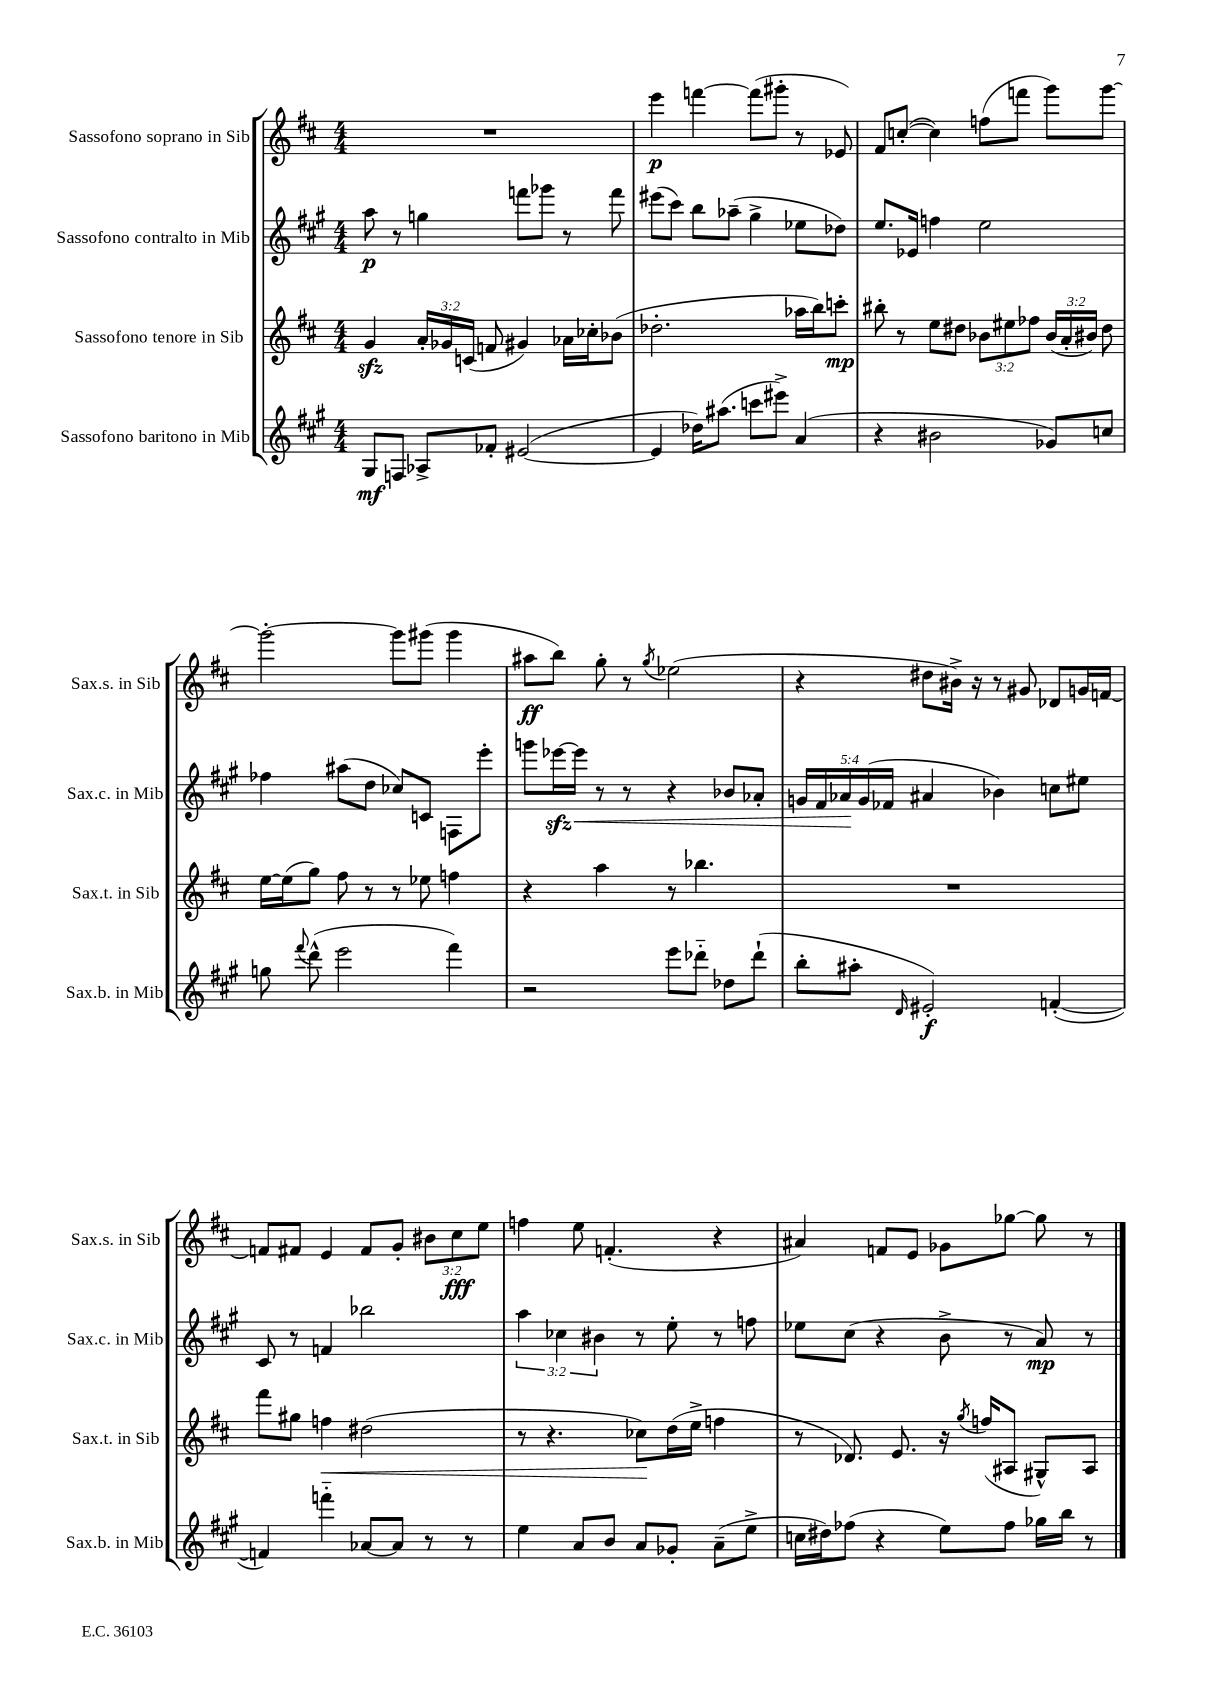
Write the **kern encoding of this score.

**kern	**kern	**kern	**kern
*staff4	*staff3	*staff2	*staff1
*clefG2	*clefG2	*clefG2	*clefG2
*k[f#c#g#]	*k[f#c#]	*k[f#c#g#]	*k[f#c#]
*M4/4	*M4/4	*M4/4	*M4/4
8G#/L	4g/	8aa\	1r
8F/J	.	8r	.
8A-^/L	24a'/LL	4gg\	.
.	24g-/	.	.
.	(24c/JJ	.	.
8f-'/J	8f/	.	.
([2e#/	4g#/)	8fff\L	.
.	.	8ggg-\J	.
.	16a-\LL	8r	.
.	16cc-'\J	.	.
.	(8b-\J	8fff\	.
=	=	=	=
4e#/]	2.dd-'\	(8eee#\L	4eee\
.	.	8ccc#\J)	.
16dd-\LK)	.	8bb\L	[4fff\
(8.aa#\J	.	.	.
.	.	(8aa-~\J	.
8ccc\L	.	4gg#^\	(8fff\]L
8eee#^\J)	.	.	8ggg#'\J
(4a/	16aa-\LL	8ee-\L	8r
.	16bb\J)	.	.
.	8ccc'\J	8dd-\J)	8e-/)
=	=	=	=
4r	8bb#'\	8.ee/L	8f#/L
.	8r	.	([8cc'/J
.	.	16e-/Jk	.
2b#\	8ee\L	4ff\	4cc\])
.	8dd#\J	.	.
.	12b-\L	2ee\	(8ff\L
.	12ee#\	.	.
.	.	.	8fff\J
.	12ff-\J	.	.
8g-/L)	(24b-/LL	.	8ggg\L)
.	24a'/	.	.
.	24b#/JJ)	.	.
8cc/J	8dd#\	.	[8ggg\J
=	=	=	=
8gg\	[16ee\LL	4ff-\	2ggg'\_
.	(16ee\]J	.	.
8qqfff#/	.	.	.
(8ddd^^\	8gg\J)	.	.
2eee\	8ff#\	(8aa#\L	.
.	8r	8dd\J	.
.	8r	8cc-/L)	8ggg\]L
.	8ee-\	8c/J	(8ggg#\J
4fff#\)	4ff\	8F\L	4ggg#\
.	.	8eee'\J	.
=	=	=	=
2r	4r	8ggg\L	8aa#\L
.	.	[16eee-\L	8bb\J)
.	.	16eee-\]JJ	.
.	4aa\	8r	8gg'\
.	.	8r	8r
.	.	.	8qgg/
8eee\L	8r	4r	(2ee-\
8ddd-'~\J	4.bb-\	.	.
8dd-\L	.	8b-/L	.
(8ddd-`\J	.	8a-'/J	.
=	=	=	=
8bb'\L	1r	20g/LL	4r
.	.	20f#/	.
.	.	20a-/	.
8aa#'\J	.	.	.
.	.	(20g/	.
.	.	20f-/JJ	.
16qqd/	.	.	.
2e#'/)	.	4a#/	8dd#\L
.	.	.	16b#^\Jk)
.	.	.	16r
.	.	4b-\)	8r
.	.	.	8g#/
([4f'/	.	8cc\L	8d-/L
.	.	8ee#\J	16g/L
.	.	.	[16f/JJ
=	=	=	=
4f/])	8fff#\L	8c#/	8f/]L
.	8gg#\J	8r	8f#/J
4fff'~\	4ff\	4f/	4e/
[8a-/L	(2dd#\	2bb-\	8f#/L
8a-/]J	.	.	8g'/J
8r	.	.	12b#\L
.	.	.	12cc#\
8r	.	.	.
.	.	.	12ee\J
=	=	=	=
4ee\	8r	6aa\	4ff\
.	4.r	.	.
.	.	6cc-\	.
8a/L	.	.	8ee\
.	.	6b#\	.
8b/J	.	.	(4.f'/
8a/L	8cc-\L)	8r	.
8g-'/J	(16dd\L	8ee'\	.
.	16ee^\JJ	.	.
(8a~\L	4ff\	8r	4r
8ee^\J	.	8ff\	.
=	=	=	=
16cc\LL	8r	8ee-\L	4a#/)
16dd#\J)	.	.	.
(8ff-\J	8.d-/)	(8cc#\J	.
4r	.	4r	8f/L
.	8.e/	.	.
.	.	.	8e/J
8ee\L)	16r	8b^\	8g-\L
.	8qgg/	.	.
.	(16ff/LK	.	.
8ff-\J	8A#/J	8r	[8gg-\J
16gg-\LL	8G#^^/L)	8a/)	8gg-\]
16bb\JJ	.	.	.
8r	8A#/J	8r	8r
==	==	==	==
*-	*-	*-	*-
